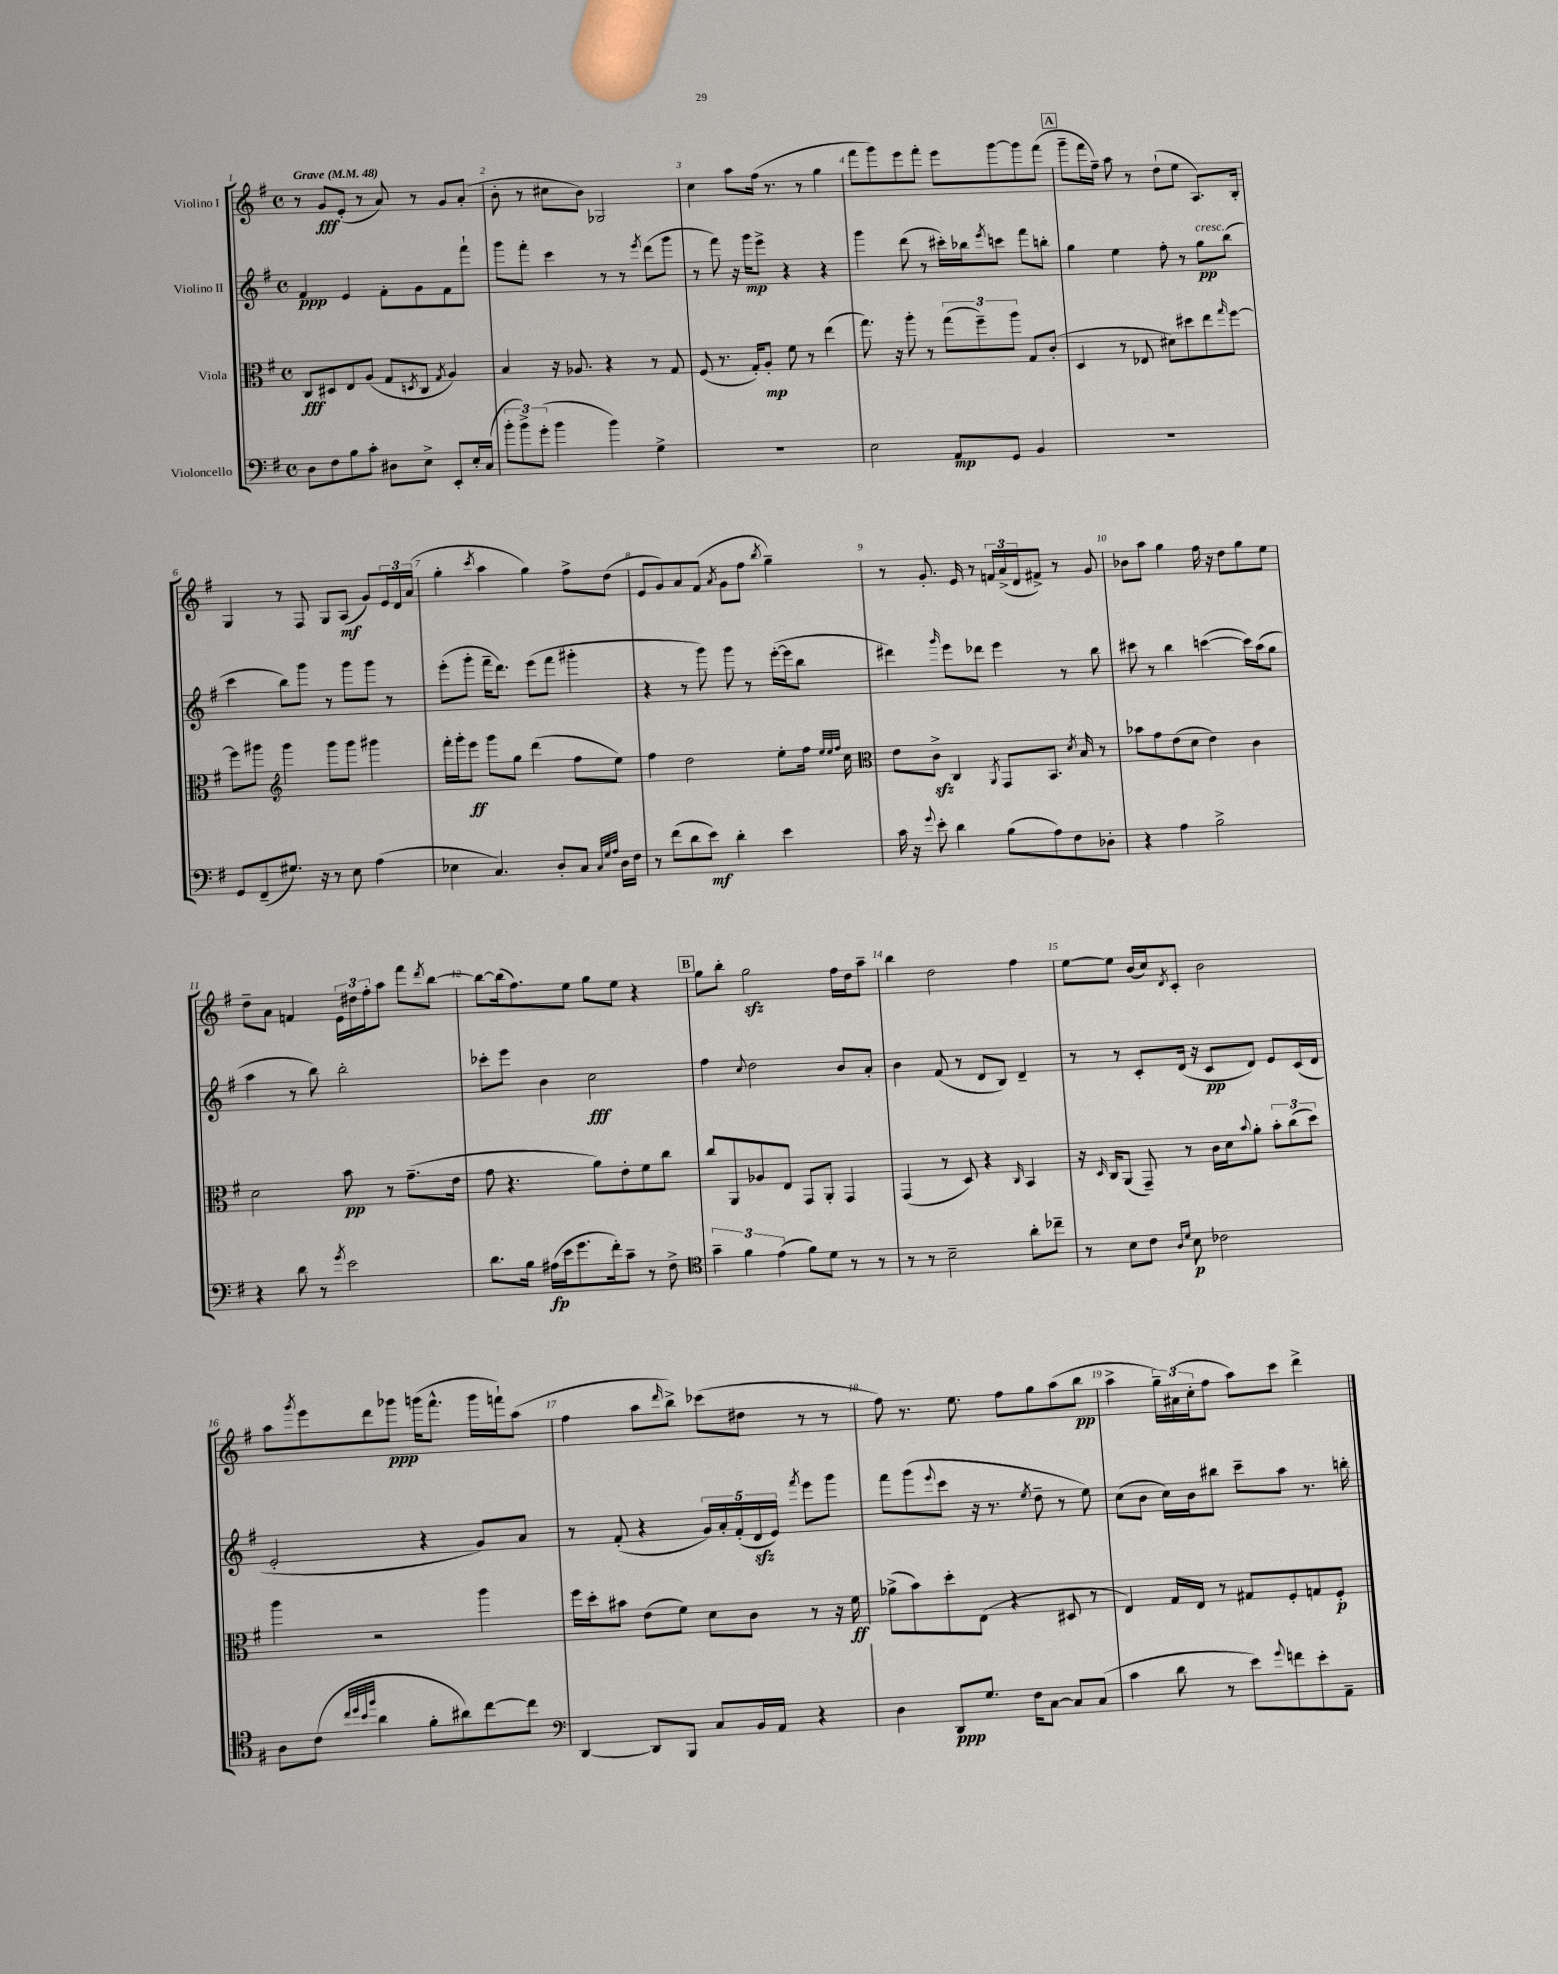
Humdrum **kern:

**kern	**kern	**kern	**kern
*staff4	*staff3	*staff2	*staff1
*clefF4	*clefC3	*clefG2	*clefG2
*k[f#]	*k[f#]	*k[f#]	*k[f#]
*M4/4	*M4/4	*M4/4	*M4/4
*met(c)	*met(c)	*met(c)	*met(c)
*MM48	*MM48	*MM48	*MM48
8D	8C	4f#	8r
8F#	8D#	.	8g
8B	8E	4e	(8e'
8c'	(8A	.	8r
8D#	8G	8f#'	8a)
.	8qD	.	.
8E^	8C	8g	8r
.	8qG	.	.
8EE'	4A)	8f#	8g
16E'	.	8fff#`	(8a'
(16C	.	.	.
=	=	=	=
12b'	4B	8ggg	8b'
12b^)	.	.	.
.	.	8fff#'	8r
(12g'	.	.	.
4b	16r	4ccc	8cc#
.	8.A-	.	.
.	.	.	8b)
4b)	4r	8r	2G-
.	.	8r	.
.	.	8qeee	.
4G^	8r	(8ddd	.
.	8G	8ggg	.
=	=	=	=
1r	(8F#	8r	4cc
.	8.r	8fff#)	.
.	.	16r	8aa
.	16G')	16ggg	.
.	8A'	8eee^	(16ff#
.	.	.	8.r
.	8f#	4r	.
.	8r	.	8r
.	(4ee	4r	4gg
=	=	=	=
2E	8.gg)	4ggg	8fff#
.	.	.	8ggg)
.	16r	.	.
.	8aa'	(8ddd	8eee
.	8r	8r	8fff#'
8AA	(12gg	16ccc#')	8eee
.	.	16bb-	.
.	12ff#~)	.	.
.	.	8qeee	.
8GG	.	8ccc	[8ggg
.	12aa	.	.
4BB	8G	8fff#	8ggg]
.	(8c'	8bb'	(8fff#
=	=	=	=
1r	4D	4gg	8ggg~
.	.	.	16fff#
.	.	.	16ff#~)
.	8r	4ee	8aa
.	8E-	.	8r
.	8d#)	8ff#'	(8dd`
.	8dd#	8r	8ee
.	8ee	8gg	8.A)
.	16qqgg	.	.
.	[8ff#	(8bb	.
.	.	.	16B'
=	=	=	=
8GG	8ff#]	4ccc	4G
(8FF#~	8aa#	.	.
*	*clefG2	*	*
8.G#)	4ggg	8bb)	8r
.	.	8ggg	8F#
16r	.	.	.
8r	8ggg	8r	8G
8E	8ggg	8ggg	(8A
(4A	4ggg#	8ggg	8g)
.	.	8r	24e
.	.	.	24d
.	.	.	(24a
=	=	=	=
4E-	16fff#'	(8eee'	4gg'
.	16ggg'	.	.
.	8eee	8ggg'	.
.	.	.	8qccc
4.C)	8ggg	16fff#~	4aa
.	.	8.ddd)	.
.	8gg	.	.
.	(4ddd	(8eee	4gg)
8D'	.	8fff#	.
8C	8ff#	4ggg#'	8ff#^
32qqC	.	.	.
32qqG	.	.	.
32qqA	.	.	.
16D	8ee)	.	(8dd
16F#	.	.	.
=	=	=	=
8r	4ff#	4r	8e
(8f#	.	.	8g)
8d	2dd	8r	8a
8e)	.	8ggg)	(8f#
.	.	.	8qa
4d'	.	8ggg	8g
.	.	8r	8ff#
.	.	.	8qbb
4e	8ee'	([16eee'	4gg~)
.	.	16eee]	.
.	16ff#	8bb	.
.	32qqee	.	.
.	32qqee	.	.
.	32qqff#	.	.
.	16cc	.	.
=	=	=	=
*	*clefC3	*	*
16c	8e	4ddd#)	8r
16r	.	.	.
8qqg	.	.	.
8e'	8c^	.	8.g'
.	.	16qqggg	.
4d	4C	8eee	.
.	.	.	16e
.	.	8ddd-	8r
.	8qAA	.	.
(8B	8GG	4eee	24f
.	.	.	(24a^
.	.	.	24d
8A)	8.BB	.	8f#^)
8F#	.	8r	8r
.	8qd	.	.
.	16B	.	.
8D-'	8r	8bb	8g
=	=	=	=
4r	8b-	8ccc#	8b-
.	8g	8r	8aa
4A	(8e	4bb	4gg
.	8d	.	.
2B^	4e)	([4ccc	16ff#
.	.	.	16r
.	.	.	8dd
.	4c	16ccc])	8gg
.	.	(16aa	.
.	.	8gg	8ee
=	=	=	=
4r	2d	4aa	8dd~
.	.	.	8a
8d	.	8r	4f
8r	.	8bb)	.
8qg	.	.	.
2e	8b	2bb'	24e
.	.	.	24dd#
.	.	.	24ff#'
.	8r	.	8aa
.	(8.g~	.	8fff#
.	.	.	8qddd
.	.	.	[8bb
.	16e	.	.
=	=	=	=
8.d	8g	8ccc-'	8bb_
.	4.r	8eee	(16bb]
16B	.	.	8.ff#)
(16A#	.	4b	.
16e	.	.	.
8.g	.	.	8ee
.	8a)	2cc	8gg
16f#')	.	.	.
8c~	8e'	.	8ee
8r	8f#	.	4r
8F#^	8cc	.	.
=	=	=	=
*clefC4	*	*	*
6g~	8cc	4ff#	8gg
.	8AA	.	8bb'
6f#	.	.	.
.	.	8qqcc	.
.	8A-	2dd	2gg
(6e	.	.	.
.	8E	.	.
8f#)	8GG	.	.
8d	8AA'	.	.
8r	4GG	8b	16ff#
.	.	.	16dd
8r	.	8a'	8aa~
=	=	=	=
8r	(4GG	4b	4bb
8r	.	.	.
2B~	8r	(8f#	2dd
.	8D)	8r	.
.	4r	8d	.
.	.	8B)	.
.	16qqC	.	.
8a'	4BB	4d~	4ff#
8cc-~	.	.	.
=	=	=	=
8r	16r	8r	[8ee
.	16qqD	.	.
.	16C	.	.
8B	(8AA	8r	8ee]
8c	8GG~)	8c'	(16b
.	.	.	16cc)
16qqA	.	.	.
16qqd	.	.	8qd
8B	8r	(16d	8c'
.	.	16r	.
2c-	16c	8c	2b
.	16d	.	.
.	8qqb	.	.
.	8a'	8d)	.
.	12b'	8e	.
.	(12cc	.	.
.	.	(16c	.
.	12dd)	.	.
.	.	16d	.
=	=	=	=
8A	4aa	2e'	8aa
.	.	.	8qggg
(8c	.	.	8eee
32qqcc	.	.	.
32qqdd	.	.	.
32qqb	.	.	.
32qqff#	.	.	.
4a	2r	.	8ddd
.	.	.	8ggg-
8f#'	.	4r	(16ggg
.	.	.	8.fff#^^
8a#)	.	.	.
[8cc	4aa	8g)	16ggg
.	.	.	16fff`)
8cc]	.	8a	(8aa
=	=	=	=
*clefF4	*	*	*
[4DD	16ff#	8r	4ff#
.	16dd'	.	.
.	8b#	(8f#'	.
8DD]	(8e	4r	8aa
.	.	.	16qqddd
8BBB	8f#)	.	8bb^)
8C	8d	20g)	(8ccc-
.	.	20a'	.
.	.	(20f#'	.
16BB	8c	.	8dd#
.	.	20d	.
16AA	.	.	.
.	.	20e)	.
.	.	8qfff#	.
4r	8r	8eee	8r
.	16r	8ggg	8r
.	16f#	.	.
=	=	=	=
4D	(8a-^	8fff#	8ff#)
.	8b)	(8ggg	8.r
.	.	8qqeee	.
8DD	8dd'	8ccc	.
.	.	.	8.ee
8.G	(8E	16r	.
.	.	8.r	.
.	4r	.	8ff#
16F#	.	.	.
.	.	8qee	.
[8C	.	8dd~	8gg
8C]	8D#	8r	(8aa
(8C	8r	8ee)	8bb
=	=	=	=
4c	4E)	(8cc	4aa^
.	.	8b	.
8d	16G	16cc)	24gg~)
.	.	.	(24a#
.	16E	16b	.
.	.	.	24cc'
8r	8r	8bb#	8ff#
8e)	8G#	8ccc~	8aa)
8qqg	.	.	.
8f	8F#'	8aa	8ccc
8e'	8G	8.r	4ddd^
8AA~	8F#'	.	.
.	.	16bb'	.
==	==	==	==
*-	*-	*-	*-
